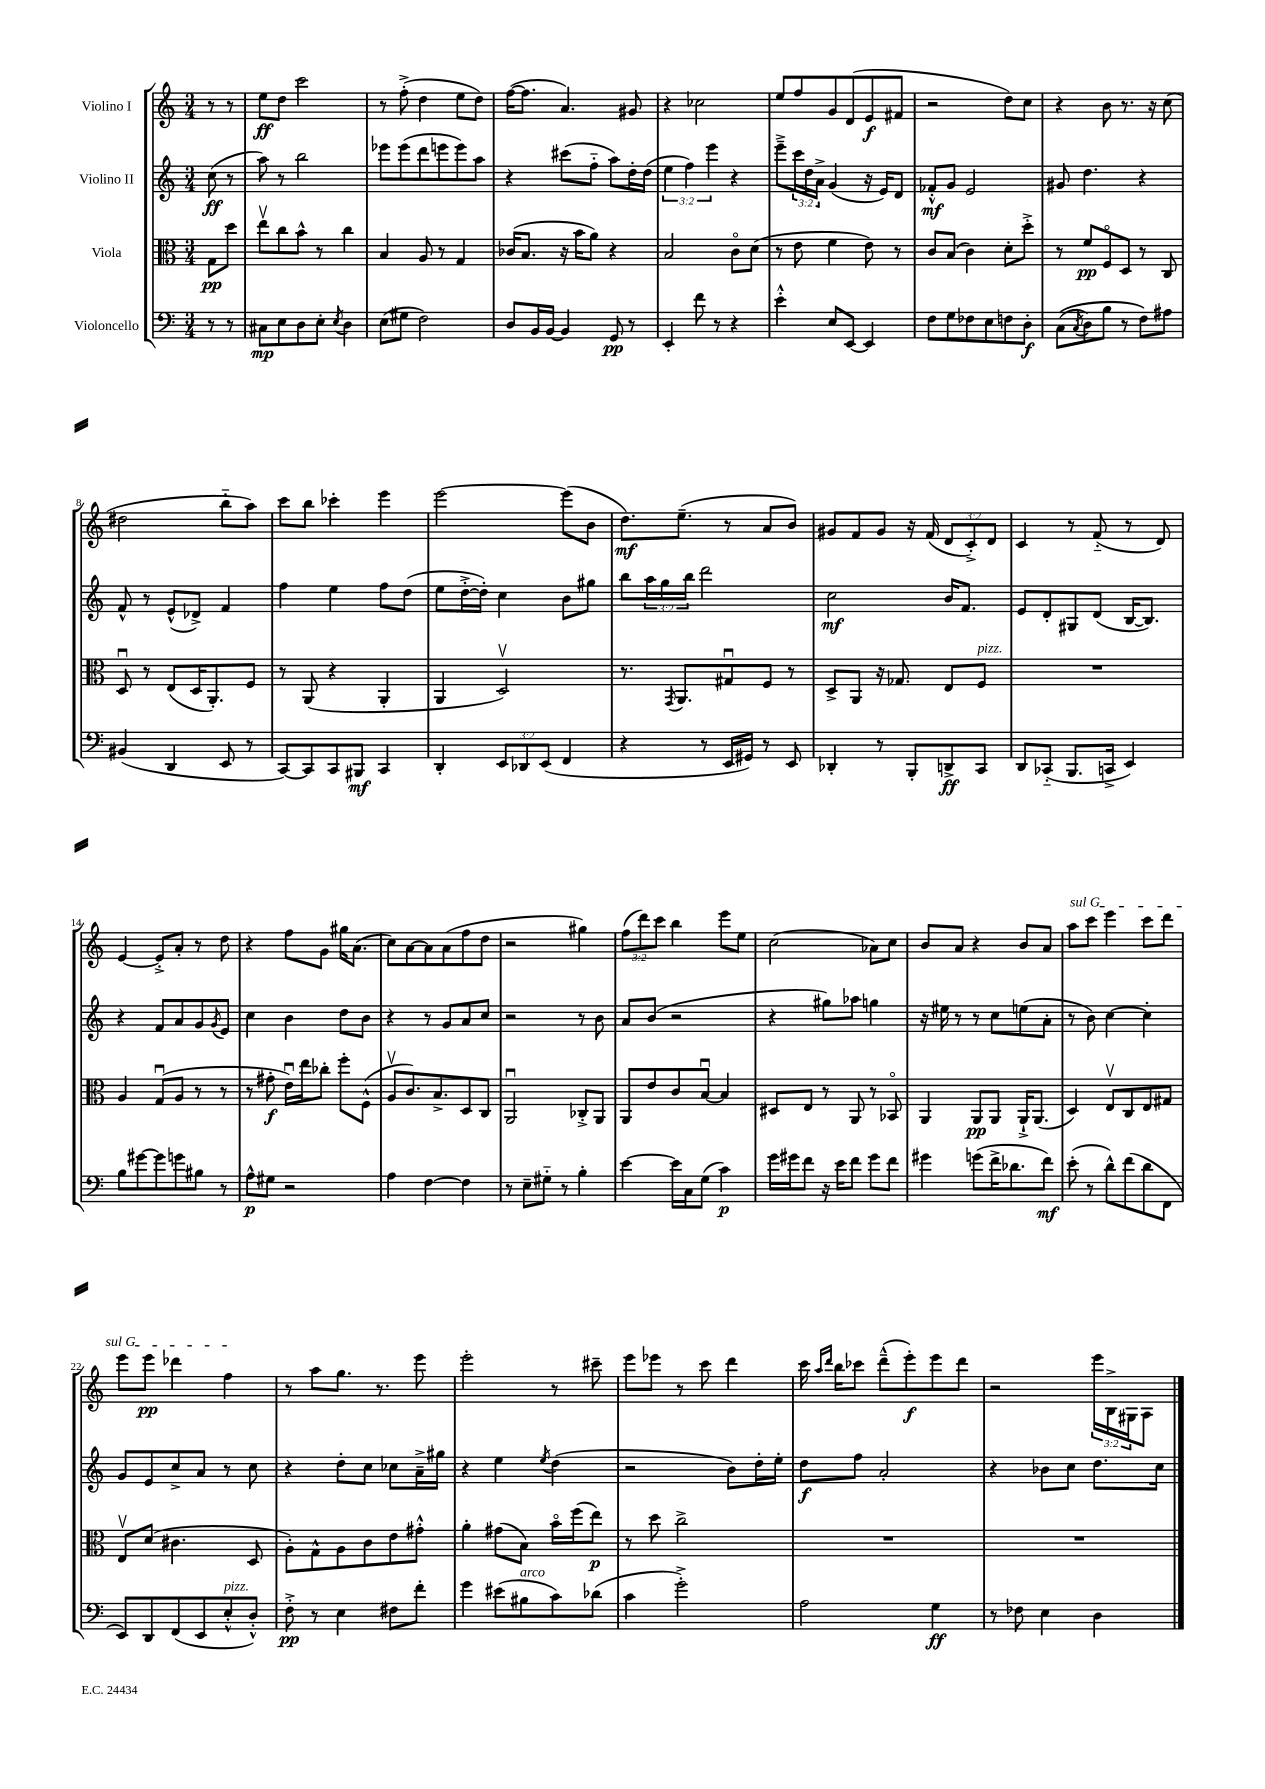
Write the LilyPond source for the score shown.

<<
\new StaffGroup <<
\new Staff = "s0" \with { instrumentName = "Violino I" } {
    \clef treble \key c \major \numericTimeSignature \time 3/4 \override Staff.TupletNumber.text = #tuplet-number::calc-fraction-text \partial 4
    r8 r8 |
    e''8\ff d''8 c'''2 |
    r8 f''8-.->( d''4 e''8 d''8) |
    f''16~( f''8. a'4.) gis'8 |
    r4 ces''2 |
    e''8 f''8 g'8 d'8( e'8\f fis'8 |
    r2 d''8) c''8 |
    r4 b'8 r8. r16 c''8( |
    dis''2 b''8-_ a''8) |
    c'''8 b''8 ces'''4-. e'''4 |
    e'''2~ e'''8( b'8 |
    d''8.\mf) e''8.--( r8 a'8 b'8) |
    gis'8 f'8 gis'8 r16 f'16( \tuplet 3/2 { d'8 c'8-.->) d'8 } |
    c'4 r8 f'8-_( r8 d'8) |
    e'4~ e'8-.-> a'8-. r8 d''8 |
    r4 f''8 g'8 gis''16 a'8.( |
    c''8) a'8~ a'8 a'8( f''8 d''8 |
    r2 gis''4) |
    \tuplet 3/2 { f''8( d'''8) c'''8 } b''4 e'''8 e''8 |
    c''2( aes'8) c''8 |
    b'8 a'8 r4 b'8 a'8 |
    \once \override TextSpanner.bound-details.left.text = \markup { \italic "sul G" } a''8\startTextSpan c'''8 e'''4 c'''8 d'''8 |
    e'''8 e'''8\pp des'''4 f''4\stopTextSpan |
    r8 a''8 g''8. r8. e'''8 |
    e'''2-. r8 cis'''8-- |
    e'''8 ees'''8 r8 c'''8 d'''4 |
    c'''16 \grace { a''16 d'''16 } b''16 ces'''8 d'''8---^( e'''8-.\f) e'''8 d'''8 |
    r2 \tuplet 3/2 { e'''16 b16-> gis16 } a8 \bar "|." |
}
\new Staff = "s1" \with { instrumentName = "Violino II" } {
    \clef treble \key c \major \numericTimeSignature \time 3/4 \override Staff.TupletNumber.text = #tuplet-number::calc-fraction-text \partial 4
    c''8\ff( r8 |
    a''8) r8 b''2 |
    ees'''8 ees'''8( d'''8 e'''8 e'''8) a''8 |
    r4 cis'''8( f''8-_ a''8) d''16-. d''16( |
    \tuplet 3/2 { e''4 f''4) e'''4 } r4 |
    e'''8---> \tuplet 3/2 { c'''16 d''16 a'16-> } g'4( r16 e'16) d'8 |
    fes'8-.-^\mf g'8 e'2 |
    gis'8 d''4. r4 |
    f'8-^ r8 e'8-^( des'8->) f'4 |
    f''4 e''4 f''8 d''8( |
    e''8 d''16~-.-> d''16-.) c''4 b'8 gis''8 |
    b''8 \tuplet 3/2 { a''16 g''16 b''16 } d'''2 |
    c''2\mf b'16 f'8. |
    e'8 d'8-. gis8 d'8( b16~ b8.) |
    r4 f'8 a'8 g'8 \acciaccatura { g'8 } e'8 |
    c''4 b'4 d''8 b'8 |
    r4 r8 g'8 a'8 c''8 |
    r2 r8 b'8 |
    a'8 b'8( r2 |
    r4 gis''8) aes''8 g''4 |
    r16 eis''16 r8 r8 c''8 e''8( a'8-. |
    r8 b'8) c''4~ c''4-. |
    g'8 e'8 c''8-> a'8 r8 c''8 |
    r4 d''8-. c''8 ces''8 a'16---> gis''16 |
    r4 e''4 \acciaccatura { e''8 } d''4( |
    r2 b'8) d''16-. e''16-. |
    d''8\f f''8 a'2-. |
    r4 bes'8 c''8 d''8. c''16 \bar "|." |
}
\new Staff = "s2" \with { instrumentName = "Viola" } {
    \clef alto \key c \major \numericTimeSignature \time 3/4 \partial 4
    g8\pp d''8 |
    e''8\upbow c''8 b'8-^ r8 c''4 |
    b4 a8 r8 g4 |
    ces'16( b8. r16 b'16 a'8) r4 |
    b2 c'8\flageolet d'8( |
    r8 e'8 f'4 e'8) r8 |
    c'8 b8( c'4) d'8-. d''8-.-> |
    r8 f'8\pp f8\flageolet d8 r8 c8 |
    d8\downbow r8 e8( d16 a,8.-.) f8 |
    r8 a,8( r4 a,4-. |
    a,4 d2\upbow) |
    r8. \acciaccatura { g,8 } a,8. gis8\downbow f8 r8 |
    d8-> a,8 r16 ges8. e8 f8^\markup { \italic "pizz." } |
    R2. |
    a4 g8\downbow( a8 r8 r8 |
    r8 gis'8-.\f e'16\downbow) e''16 ces''8-. f''8-. f8-^( |
    a8\upbow c'8.) b8.-> d8 c8 |
    a,2\downbow ces8-.-> a,8 |
    a,8 e'8 c'8 b8~\downbow b4 |
    dis8 e8 r8 a,8 r8 bes,8\flageolet |
    a,4 a,8\pp a,8 a,16-!-> a,8.( |
    d4) e8\upbow c8 e8 gis8 |
    e8\upbow d'8( cis'4. d8 |
    a8-.) g8-^ a8 c'8 e'8 gis'8-.-^ |
    a'4-. gis'8( b8) b'16\flageolet f''16( e''8\p) |
    r8 d''8 c''2-> |
    R2. |
    R2. \bar "|." |
}
\new Staff = "s3" \with { instrumentName = "Violoncello" } {
    \clef bass \key c \major \numericTimeSignature \time 3/4 \override Staff.TupletNumber.text = #tuplet-number::calc-fraction-text \partial 4
    r8 r8 |
    cis8\mp e8 d8 e8-. \acciaccatura { e8 } d4 |
    e8( gis8 f2) |
    d8 b,16 b,16~ b,4 g,8\pp r8 |
    e,4-. f'8 r8 r4 |
    e'4-.-^ e8 e,8~ e,4 |
    f8 g8 fes8 e8 f8 d8-.\f |
    c8(\( \acciaccatura { c8 } d8) b8 r8 f8\) ais8 |
    bis,4( d,4 e,8 r8 |
    c,8~) c,8 c,8 bis,,8\mf c,4 |
    d,4-. \tuplet 3/2 { e,8 des,8 e,8( } f,4 |
    r4 r8 e,16 gis,16) r8 e,8 |
    des,4-. r8 b,,8-. d,8->\ff c,8 |
    d,8 ces,8-_( b,,8. c,16-> e,4) |
    b8 gis'8~ gis'8 g'8 bis8 r8 |
    a8-^\p gis8 r2 |
    a4 f4~ f4 |
    r8 e8-- gis8-_ r8 b4-. |
    e'4~ e'16 c16 g8( c'4\p) |
    g'16 gis'16 f'8 r16 e'16 f'8 gis'8 f'8 |
    gis'4 g'8( f'16-> des'8. f'8\mf) |
    e'8-.( r8 d'8-^) f'8( d'8 f,8 |
    e,8) d,8 f,8( e,8 e8-.-^^\markup { \italic "pizz." } d8-.-^) |
    f8-.->\pp r8 e4 fis8 f'8-. |
    g'4 eis'8( bis8^\markup { \italic "arco" } c'8) des'8( |
    c'4 g'2-.->) |
    a2 g4\ff |
    r8 fes8 e4 d4 \bar "|." |
}
>>
>>
